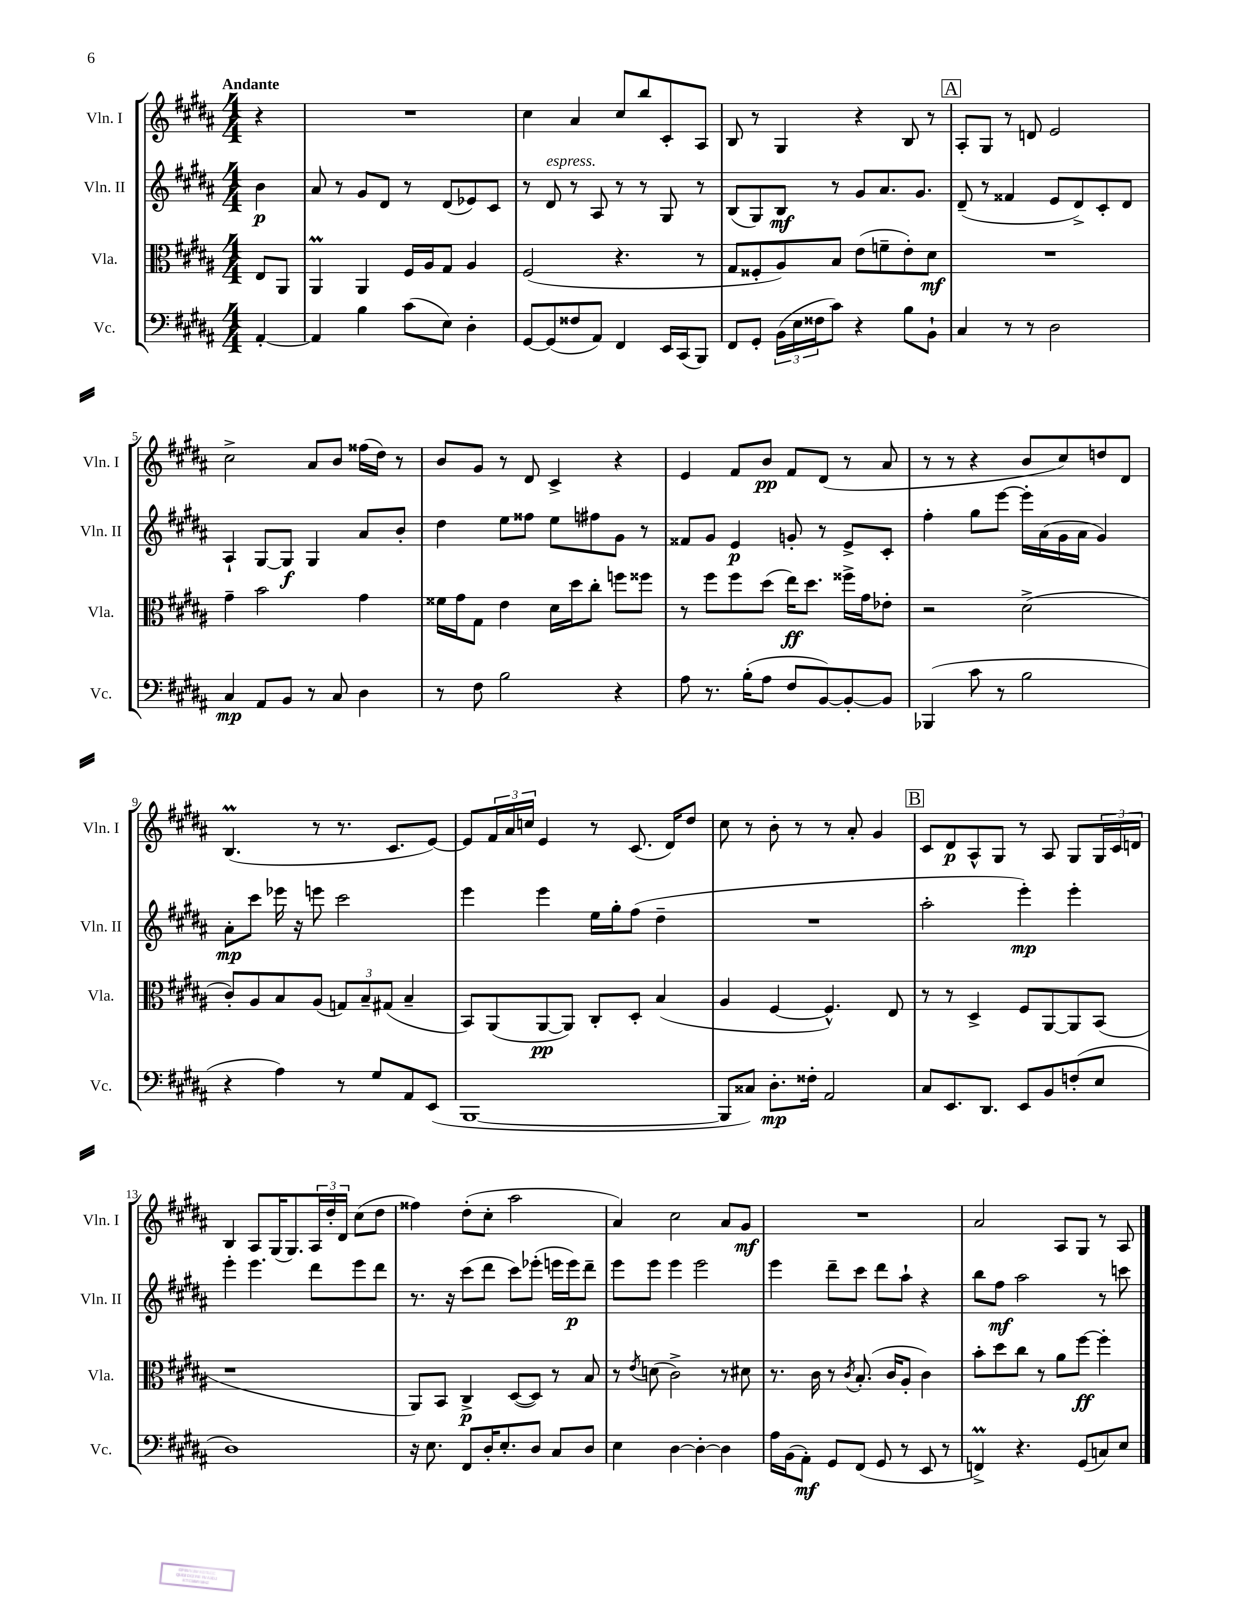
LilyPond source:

<<
\new StaffGroup <<
\new Staff = "s0" \with { instrumentName = "Vln. I" shortInstrumentName = "Vln. I" } {
    \clef treble \key b \major \numericTimeSignature \time 4/4 \partial 4 \tempo "Andante"
    r4 |
    R1 |
    cis''4 ais'4 cis''8 b''8 cis'8-. ais8 |
    b8 r8 gis4 r4 b8 r8 |
    \mark \markup { \box "A" } ais8-. gis8 r8 d'8 e'2 |
    cis''2-> ais'8 b'8 fisis''16( dis''16) r8 |
    b'8 gis'8 r8 dis'8 cis'4-> r4 |
    e'4 fis'8 b'8\pp fis'8 dis'8( r8 ais'8 |
    r8 r8 r4 b'8 cis''8) d''8 dis'8 |
    b4.\prall( r8 r8. cis'8. e'8~) |
    e'8 \tuplet 3/2 { fis'16 ais'16 c''16 } e'4 r8 cis'8.( dis'16) dis''8 |
    cis''8 r8 b'8-. r8 r8 ais'8-. gis'4 |
    \mark \markup { \box "B" } cis'8 dis'8\p ais8-^ gis8 r8 ais8 gis8 \tuplet 3/2 { gis16 cis'16 d'16 } |
    b4 ais8 gis16( gis8.) \tuplet 3/2 { ais16 dis''16-. dis'16 } cis''8( dis''8 |
    fisis''4) dis''8-.( cis''8-. ais''2 |
    ais'4) cis''2 ais'8 gis'8\mf |
    R1 |
    ais'2 ais8 gis8 r8 ais8 \bar "|." |
}
\new Staff = "s1" \with { instrumentName = "Vln. II" shortInstrumentName = "Vln. II" } {
    \clef treble \key b \major \numericTimeSignature \time 4/4 \partial 4
    b'4\p |
    ais'8 r8 gis'8 dis'8 r8 dis'8( ees'8) cis'8 |
    r8 dis'8^\markup { \italic "espress." } r8 ais8 r8 r8 gis8 r8 |
    b8( gis8) b8\mf r8 gis'8 ais'8. gis'8. |
    \mark \markup { \box "A" } dis'8--( r8 fisis'4 e'8 dis'8->) cis'8-. dis'8 |
    ais4-! gis8~ gis8\f gis4 ais'8 b'8-. |
    dis''4 e''8 fisis''8 e''8 fis''8 gis'8 r8 |
    fisis'8 gis'8 e'4\p g'8-. r8 e'8-> cis'8-. |
    fis''4-. gis''8 e'''8~ e'''16-. ais'16( gis'16 ais'16 gis'4) |
    ais'8-.\mp cis'''8 ees'''16 r16 e'''8 cis'''2 |
    e'''4 e'''4 e''16 gis''16-. fis''8( dis''4-- |
    R1 |
    \mark \markup { \box "B" } ais''2-. e'''4-.\mp) e'''4-. |
    e'''4-. e'''4. dis'''8 e'''8 dis'''8 |
    r8. r16 cis'''8( dis'''8 cis'''8) ees'''8-.( e'''16 e'''16\p) dis'''8-- |
    e'''8 e'''8 e'''4 e'''2 |
    e'''4 dis'''8-- cis'''8 dis'''8 ais''8-! r4 |
    b''8 fis''8\mf ais''2 r8 c'''8 \bar "|." |
}
\new Staff = "s2" \with { instrumentName = "Vla." shortInstrumentName = "Vla." } {
    \clef alto \key b \major \numericTimeSignature \time 4/4 \partial 4
    e8 ais,8 |
    ais,4\prall ais,4 fis16 ais16 gis8 ais4 |
    fis2( r4. r8 |
    gis8 fisis8-. ais8) b8 e'8( f'8-- e'8-.) dis'8\mf |
    \mark \markup { \box "A" } R1 |
    gis'4-- b'2 gis'4 |
    fisis'16 gis'16 gis8 e'4 dis'16 dis''16 cis''8-. f''8 fisis''8 |
    r8 fis''8 fis''8 dis''8( e''16\ff) dis''8. fisis''16-> gis'16 ees'8-. |
    r2 dis'2->( |
    cis'8-.) ais8 b8 ais8( \tuplet 3/2 { g8) b8-- gis8( } b4-- |
    b,8) ais,8( ais,8~\pp ais,8) cis8-. dis8-. b4( |
    ais4 fis4~ fis4.-^) e8 |
    \mark \markup { \box "B" } r8 r8 dis4-> fis8 ais,8~ ais,8 b,8( |
    r1 |
    ais,8) b,8 cis4->\p dis8~( dis8) r8 b8 |
    r8 \acciaccatura { e'8 } d'8( cis'2->) r8 dis'8 |
    r8. cis'16 r8 \acciaccatura { cis'8 } b8.-.( cis'16 ais8-. cis'4) |
    b'8-. dis''8 cis''8 r8 ais'8 fis''8~\ff fis''4-. \bar "|." |
}
\new Staff = "s3" \with { instrumentName = "Vc." shortInstrumentName = "Vc." } {
    \clef bass \key b \major \numericTimeSignature \time 4/4 \partial 4
    ais,4~-. |
    ais,4 b4 cis'8( e8) dis4-. |
    gis,8~ gis,8( fisis8 ais,8) fis,4 e,16 cis,16( b,,8) |
    fis,8 gis,8-. \tuplet 3/2 { b,16( e16 fisis16 } cis'8) r4 b8 b,8-! |
    \mark \markup { \box "A" } cis4 r8 r8 dis2 |
    cis4\mp ais,8 b,8 r8 cis8 dis4 |
    r8 fis8 b2 r4 |
    ais8 r8. b16-.( ais8 fis8 b,8~) b,8~-. b,8 |
    bes,,4( cis'8 r8 b2 |
    r4 ais4) r8 gis8 ais,8 e,8( |
    b,,1~ |
    b,,8 cisis8) dis8.-.\mp fisis16-. ais,2 |
    \mark \markup { \box "B" } cis8 e,8. dis,8. e,8 b,8 f8-.( e8 |
    dis1) |
    r16 e8. fis,8 dis16-. e8.-. dis8 cis8 dis8 |
    e4 dis4~ dis4~-. dis4 |
    ais16 b,16( ais,8-.\mf) gis,8 fis,8( gis,8 r8 e,8 r8 |
    f,4->\prall) r4. gis,8( c8) e8 \bar "|." |
}
>>
>>
